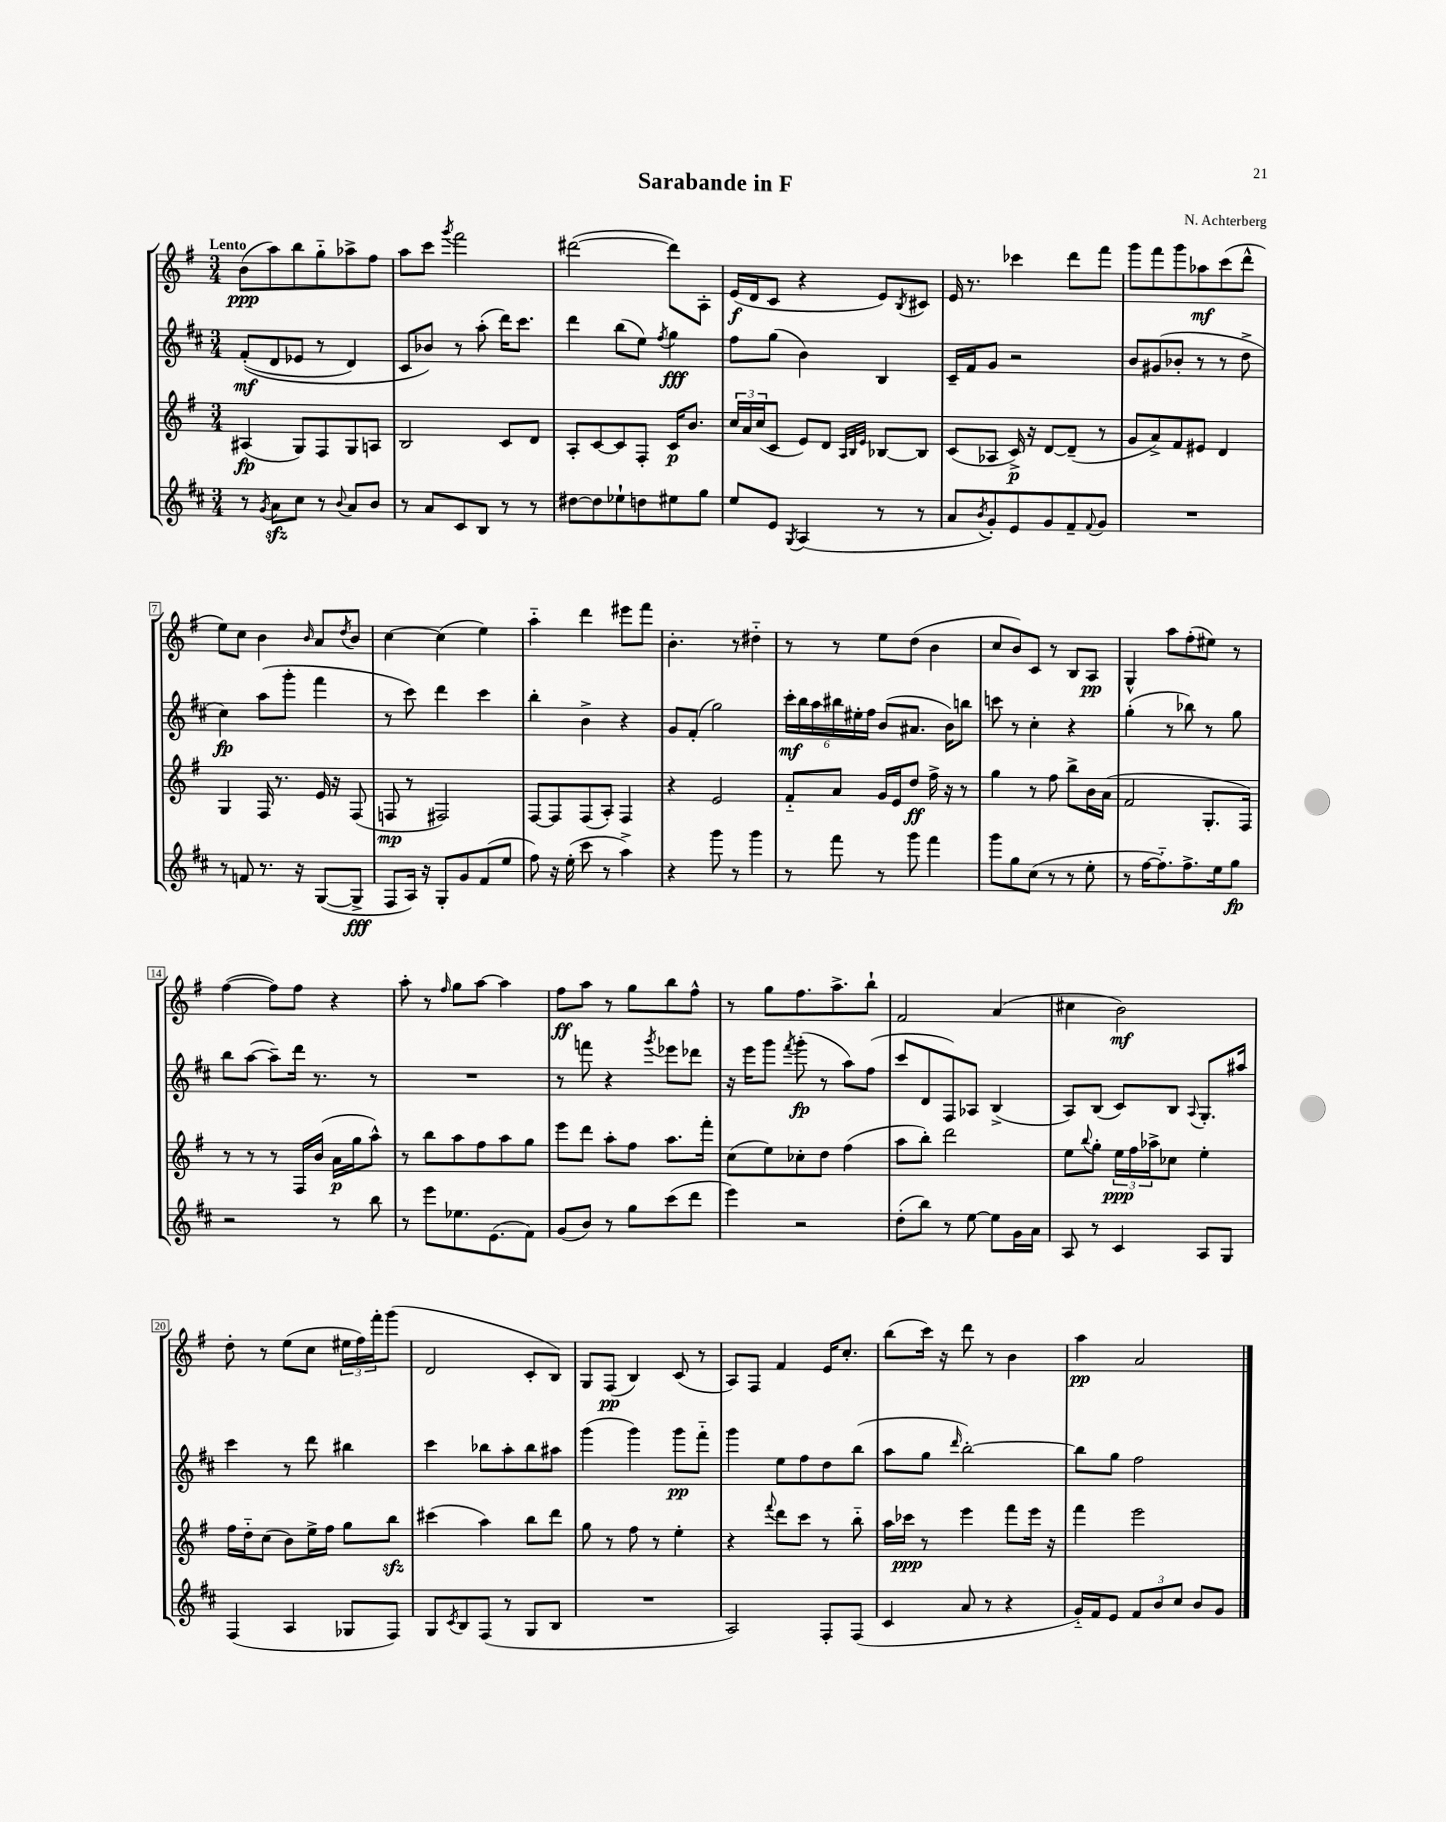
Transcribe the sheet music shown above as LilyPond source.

\header { title = "Sarabande in F" composer = "N. Achterberg" }
<<
\new StaffGroup <<
\new Staff = "s0" {
    \clef treble \key g \major \numericTimeSignature \time 3/4 \tempo "Lento"
    b'8\ppp( a''8) b''8 g''8-_ aes''8-> fis''8 |
    a''8 c'''8 \acciaccatura { g'''8 } fis'''2 |
    dis'''2~( dis'''8) a8-. |
    e'16\f( d'16 c'8 r4 e'8) \acciaccatura { b8 } cis'8 |
    e'16 r8. ces'''4 d'''8 fis'''8 |
    g'''8 fis'''8 g'''8 aes''8\mf c'''8( d'''8-^ |
    e''8) c''8 b'4 \grace { b'16 } a'8 \acciaccatura { d''8 } b'8 |
    c''4~ c''4( e''4) |
    a''4-_ d'''4 eis'''8 fis'''8 |
    b'4.-. r8 dis''4-_ |
    r8 r8 e''8 d''8( b'4 |
    c''8 b'8) c'8 r8 b8 a8\pp |
    g4-^ a''8 fis''8-.( eis''8) r8 |
    fis''4~( fis''8) fis''8 r4 |
    a''8-. r8 \grace { fis''16 } g''8 a''8~ a''4 |
    fis''8\ff a''8 r8 g''8 b''8 fis''8-^ |
    r8 g''8 fis''8. a''8.-> b''8-! |
    fis'2 a'4( |
    cis''4 b'2\mf) |
    d''8-. r8 e''8( c''8 \tuplet 3/2 { eis''16 fis''16) fis'''16-. } g'''8( |
    d'2 c'8-. b8) |
    g8 fis8\pp( b4) c'8( r8 |
    a8) fis8 fis'4 e'16 c''8.-. |
    b''8( c'''16) r16 d'''8 r8 b'4 |
    a''4\pp a'2 \bar "|." |
}
\new Staff = "s1" {
    \clef treble \key d \major \numericTimeSignature \time 3/4
    fis'8-.\mf(\( d'8 ees'8 r8 d'4) |
    cis'8 bes'8\) r8 a''8-.( d'''16) cis'''8. |
    d'''4 b''8( e''8) \acciaccatura { fis''8 } g''4\fff |
    fis''8 g''8( b'4) b4 |
    cis'16-- fis'16 g'8 r2 |
    b'8 gis'8( bes'8-. r8 r8 d''8-> |
    cis''4\fp) a''8( g'''8-. fis'''4 |
    r8 cis'''8) d'''4 cis'''4 |
    b''4-. b'4-> r4 |
    g'8 fis'8-.( g''2) |
    \tuplet 6/4 { cis'''16-.\mf b''16 a''16 bis''16 eis''16-. fis''16 } b'8( ais'8. b'16) b''8 |
    c'''8 r8 cis''4-. r4 |
    g''4-.( r8 bes''8) r8 g''8 |
    b''8 a''8~( a''8--) d'''16 r8. r8 |
    R2. |
    r8 f'''8 r4 \acciaccatura { g'''8 } ees'''8 des'''8 |
    r16 e'''16 g'''8 \acciaccatura { fis'''8 } g'''8-.\fp( r8 a''8) fis''8( |
    cis'''8 d'8 fis8) aes8 b4->( |
    a8) b8( cis'8) b8 \appoggiatura { a8 } g8.-. ais''16 |
    cis'''4 r8 d'''8 bis''4 |
    cis'''4 bes''8 a''8-. bes''8 ais''8 |
    g'''4( g'''4) g'''8\pp fis'''8-_ |
    g'''4 e''8 fis''8 d''8 b''8( |
    a''8 g''8 \grace { d'''16 } b''2~-.) |
    b''8 g''8 fis''2 \bar "|." |
}
\new Staff = "s2" {
    \clef treble \key g \major \numericTimeSignature \time 3/4
    ais4\fp( g8) fis8 g8 a8 |
    b2 c'8 d'8 |
    a8-. c'8~ c'8 fis8-. c'16\p b'8. |
    \tuplet 3/2 { c''16 a'16 c''16( } c'8 e'8) d'8 \grace { a32 b32 e'32 } bes8~ bes8 |
    c'8( aes8 c'16->\p) r16 d'8~ d'8--( r8 |
    g'8 a'8->) fis'8 eis'8 d'4 |
    g4 fis16 r8. e'16 r16 fis8( |
    f8\mp r8 fis2) |
    fis8~ fis8 fis8( a8-.) fis4 |
    r4 e'2 |
    fis'8-_ a'8 g'16 e'16 d''8\ff fis''16-> r16 r8 |
    g''4 r8 fis''8 b''8-> b'16 a'16( |
    fis'2 g8.-. fis16) |
    r8 r8 r8 fis16 b'16( a'16\p g''16 a''8-^) |
    r8 b''8 a''8 fis''8 a''8 g''8 |
    e'''8 d'''8 a''8-. fis''8 a''8. fis'''16-. |
    c''8( e''8) ces''8-. d''8 fis''4( |
    a''8 b''8-.) d'''2 |
    e''8 \appoggiatura { b''8 } g''8-. \tuplet 3/2 { e''16\ppp fis''16 aes''16-> } ces''8 e''4-. |
    fis''16 d''16-_ c''8( b'8) e''16-> fis''16 g''8 b''8\sfz |
    cis'''4( a''4) b''8 d'''8 |
    g''8 r8 fis''8 r8 e''4-. |
    r4 \appoggiatura { fis'''8 } d'''8 c'''8 r8 b''8-_ |
    a''16 ces'''16\ppp r8 e'''4 fis'''8 e'''16 r16 |
    fis'''4 e'''2 \bar "|." |
}
\new Staff = "s3" {
    \clef treble \key d \major \numericTimeSignature \time 3/4
    r8 \acciaccatura { g'8 } a'8\sfz cis''8 r8 \appoggiatura { b'8 } a'8 b'8 |
    r8 a'8 cis'8 b8 r8 r8 |
    dis''8~ dis''8 ees''8-! d''8 eis''8 g''8 |
    e''8 e'8 \acciaccatura { g8 } a4( r8 r8 |
    a'8 \acciaccatura { b'8 } g'8-.) e'8 g'8 fis'8-- \appoggiatura { fis'8 } g'8 |
    R2. |
    r8 f'8 r8. r16 g8~( g8->\fff |
    fis8 a16) r16 g8-. g'8 fis'8( e''8 |
    fis''8) r16 e''16-.( cis'''8 r8 a''4->) |
    r4 g'''8 r8 g'''4 |
    r8 fis'''8 r8 g'''8 fis'''4 |
    g'''8 g''8 cis''8( r8 r8 e''8-. |
    r8 fis''16~ fis''8.-_) fis''8.-> e''16 g''8\fp |
    r2 r8 b''8 |
    r8 e'''8 ees''8. e'8.( fis'8) |
    g'8( b'8) r8 g''8 cis'''8( d'''8 |
    e'''4) r2 |
    d''8-.( b''8) r8 e''8~ e''8 g'16 a'16 |
    a8 r8 cis'4 a8 g8 |
    fis4( a4 ges8 fis8) |
    g8 \acciaccatura { cis'8 } b8 fis8( r8 g8 b8 |
    R2. |
    a2) fis8-. fis8( |
    cis'4 a'8 r8 r4 |
    g'16-_) fis'16 e'8 \tuplet 3/2 { fis'8 b'8 cis''8 } b'8 g'8 \bar "|." |
}
>>
>>
\layout { \context { \Score \override BarNumber.stencil = #(make-stencil-boxer 0.1 0.3 ly:text-interface::print) } }
